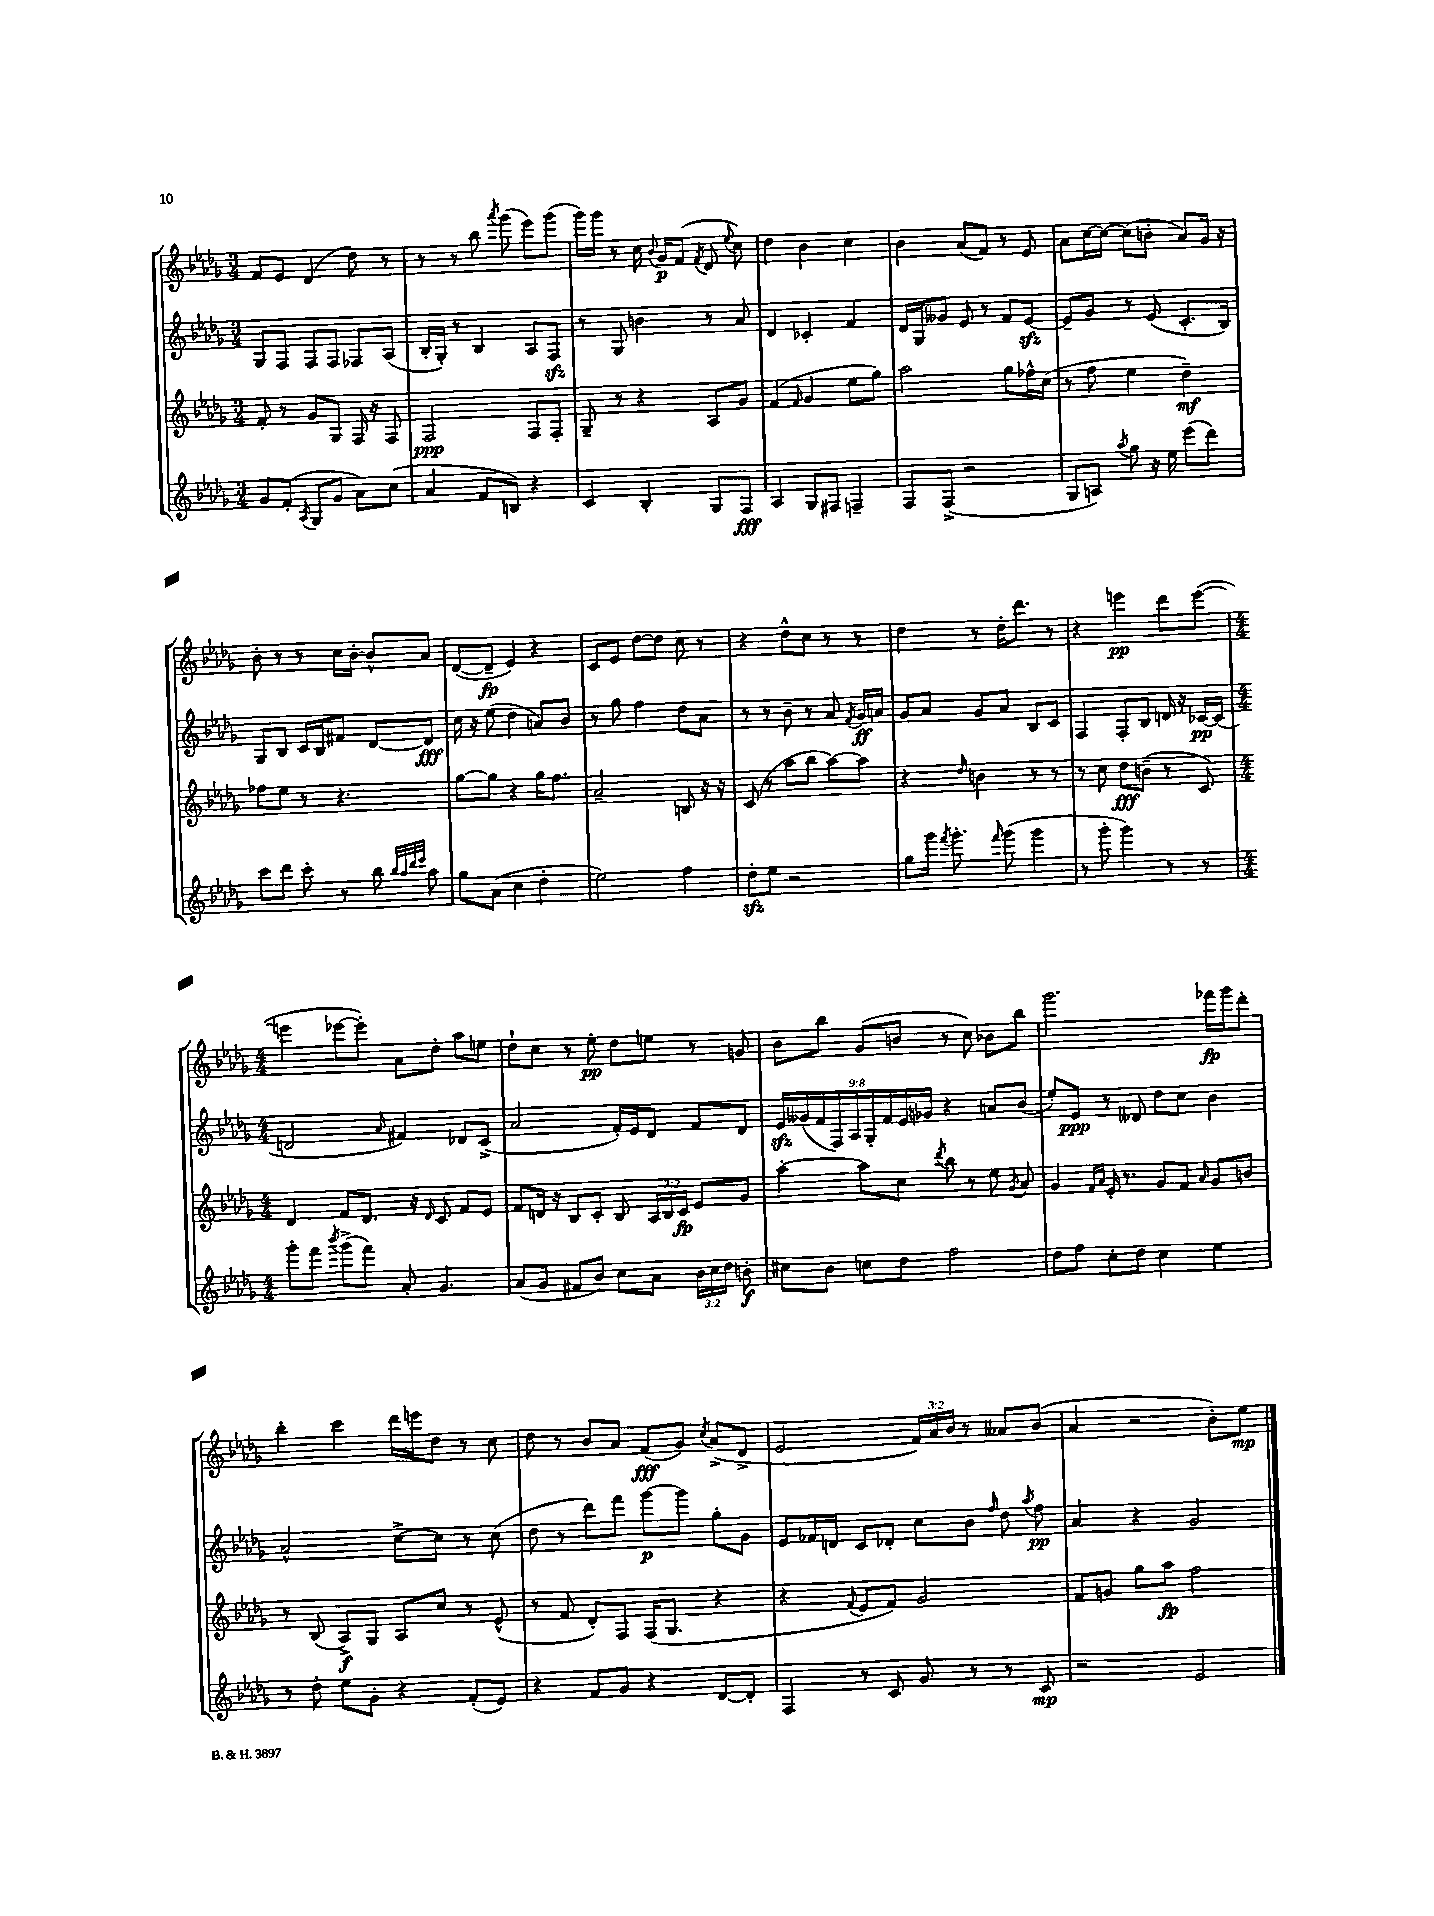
<<
\new StaffGroup <<
\new Staff = "s0" {
    \clef treble \key des \major \numericTimeSignature \time 3/4 \override Staff.TupletNumber.text = #tuplet-number::calc-fraction-text
    \autoBeamOff f'8[ ees'8] des'4( des''8) r8 |
    r8 r8 bes''8 \acciaccatura { aes'''8 } ges'''8( ees'''8[) ges'''8]( |
    ges'''16[) ges'''16] r8 c''16 \appoggiatura { bes'8 } ges'16[\p f'8]( \acciaccatura { f'8 } des'8 \appoggiatura { ees''8 } c''8) |
    des''4 bes'4 c''4 |
    bes'4 aes'8[( f'8]) r8 ees'8 |
    aes'8[ c''16~ c''16]~ c''8[( b'8]-. aes'8[) ges'16] r16 |
    bes'8-. r8 r8 c''16[ bes'16]~-. bes'8[-^ aes'8] |
    des'8[~( des'8]--\fp ees'4) r4 |
    c'8[ ees'8] des''8[~ des''8] c''8 r8 |
    r4 des''8[-^ c''8] r8 r8 |
    des''4 r8 des''16[-. des'''8.] r8 |
    r4 e'''4\pp des'''8[ e'''8]~( |
    \numericTimeSignature \time 4/4 e'''4 ees'''8[~ ees'''8]-.) aes'8[ des''8]-. aes''8[ e''8] |
    des''8[-! c''8] r8 ees''8-.\pp des''8[ e''8] r8 g'8 |
    bes'8[ bes''8] ges'8[( b'8] r8 c''8) bes'8[ bes''8] |
    ges'''2. fes'''16[\fp ges'''16 des'''8]-. |
    bes''4-. c'''4 des'''16[ e'''16 des''8] r8 c''8 |
    des''8 r8 bes'8[ aes'8] f'8[\fff( ges'8]) \acciaccatura { c''8 } aes'8[->( des'8]-> |
    ees'2 \tuplet 3/2 { f'16[) aes'16 bes'16] } r8 aeses'8[ bes'8]( |
    aes'4 r2 bes'8[-.) ees''8]\mp \bar "|." |
}
\new Staff = "s1" {
    \clef treble \key des \major \numericTimeSignature \time 3/4 \override Staff.TupletNumber.text = #tuplet-number::calc-fraction-text
    \autoBeamOff ges8[ f8] f8[ f8] fes8[ aes8]( |
    bes16[-. ges16]-.) r8 bes4 aes8[ f8]\sfz |
    r8 ges8 b'4 r8 aes'8 |
    des'4 ces'4-. f'4 |
    des'16[ ges16 geses'8] ees'8 r8 f'8[ ees'8]~\sfz |
    ees'8[-- ges'8] r8 ees'8( c'8.[-. bes16]) |
    ges8[ bes8] c'16[ bes16 fis'8] des'8[~ des'8]\fff |
    c''16 r16 ees''8( des''4 a'8[) bes'8] |
    r8 ges''8 f''4 des''8[ aes'8] |
    r8 r8 bes'8-- r8 aes'8 \acciaccatura { f'8 } ges'16[\ff a'16] |
    ges'8[ aes'8] ges'8[ aes'8] bes8[ c'8] |
    f4 f8[-. bes8] d'16 r16 ces'16[~\pp ces'16]( |
    \numericTimeSignature \time 4/4 d'2 \grace { aes'16 } fis'4) des'8[ c'8]->( |
    aes'2 f'16[-.) ees'16 des'8] f'8[ des'8] |
    \tuplet 9/8 { ees'16[\sfz geses'16( f'16 f16) aes16 ges16-. f'16 ees'16 ges'16] } r4 a'8[ bes'8]( |
    ees''8[-.) ees'8]\ppp r8 deses'8 des''8[ c''8] bes'4 |
    aes'2-^ c''8[~-> c''8] r8 c''8( |
    des''8 r8 des'''8[) f'''8] ges'''8[~\p ges'''8] ges''8[-. ges'8] |
    ees'8[ fes'16 d'16] c'8[ des'8]-. c''8[ bes'8] \grace { f''16 } des''8 \acciaccatura { aes''8 } f''8\pp |
    aes'4 r4 ges'2 \bar "|." |
}
\new Staff = "s2" {
    \clef treble \key des \major \numericTimeSignature \time 3/4 \override Staff.TupletNumber.text = #tuplet-number::calc-fraction-text
    \autoBeamOff f'8-. r8 ges'8[ ges8] f16 r16 f8 |
    f2\ppp f8[ f8]-. |
    ges8-- r8 r4 aes8[ ges'8] |
    f'4( \grace { f'16 } ges'4 ees''8[ ges''8]) |
    aes''2 ges''8[ fes''16-^ c''16]( |
    r8 f''8 ees''4 des''4--\mf) |
    fes''8[ ees''8] r8 r4. |
    ges''8[~ ges''8] r4 ges''16[ f''8.] |
    aes'2-- b8 r16 r16 |
    c'8( r8 aes''8[ bes''8] aes''8[~) aes''8] |
    r4 \grace { des''16 } b'4 r8 r8 |
    r8 c''8 des''8[\fff b'8]--( r8 c'8) |
    \numericTimeSignature \time 4/4 des'4 f'8[ des'8.] r16 \grace { des'16 } c'8 f'8[ ees'8] |
    f'8[ d'16] r16 bes8[ c'8]-. bes8 \tuplet 3/2 { aes16[ bes16 c'16]\fp } ees'8[ ges'8] |
    aes''4~-. aes''8[ c''8] \acciaccatura { des'''8 } bes''8 r8 ees''8 \acciaccatura { ges'8 } aes'8 |
    ges'4 \grace { f'16[ aes'16] } ees'16-. r8. ges'8[ f'8] \grace { aes'16 } ges'8[ b'8] |
    r8 bes8( aes8[->\f) ges8] aes8[ c''8] r8 ees'8-^( |
    r8 f'8 des'8[-.) f8] f16[( ges8.] r4 |
    r4 \appoggiatura { f'8 } ees'8[ f'8]) ges'2 |
    f'8[ g'8] ges''8[ aes''8]\fp f''2 \bar "|." |
}
\new Staff = "s3" {
    \clef treble \key des \major \numericTimeSignature \time 3/4 \override Staff.TupletNumber.text = #tuplet-number::calc-fraction-text
    \autoBeamOff ges'8[ f'8]-.( \acciaccatura { aes8 } ges8[ ges'8] aes'8[) c''8]( |
    aes'4 f'8[ b8]) r4 |
    c'4 bes4-. ges8[ f8]\fff |
    aes4 ges8[ fis8] f4-- |
    f8[ f8]->( r2 |
    ges8[ a8]) \acciaccatura { aes''8 } ges''8 r16 ees''16 ees'''8[( des'''8]) |
    c'''8[ des'''8] c'''8-. r8 bes''8 \grace { bes''32[ aes''32 des'''32 ees'''32] } aes''8 |
    ges''8[ aes'8]( c''4 des''4-. |
    ees''2) f''4 |
    des''8[-.\sfz ees''8] r2 |
    ges''8[ ges'''16] \acciaccatura { f'''8 } ges'''8.-. \grace { f'''16 } ges'''8( ges'''4 |
    r8 ges'''8-. ges'''4) r8 r8 |
    \numericTimeSignature \time 4/4 ges'''8[-. f'''8] \acciaccatura { bes'''8 } ges'''8[->( f'''8]) aes'8-. ges'4. |
    aes'8[( ges'8] fis'8[ bes'8]) c''8[ aes'8] \tuplet 3/2 { bes'16[ c''16 des''16] } b'8-.\f |
    cis''8[ bes'8] c''8[ des''8] f''2 |
    des''8[ f''8] c''8[-. des''8] c''4 ees''4 |
    r8 des''8-. ees''8[ ges'8]-. r4 f'8[-.( ees'8]) |
    r4 f'8[ ges'8] r4 des'8[~ des'8]-. |
    f4 r8 c'8 ges'8 r8 r8 c'8\mp |
    r2 ees'2 \bar "|." |
}
>>
>>
\layout { \context { \Score \remove "Bar_number_engraver" } }
